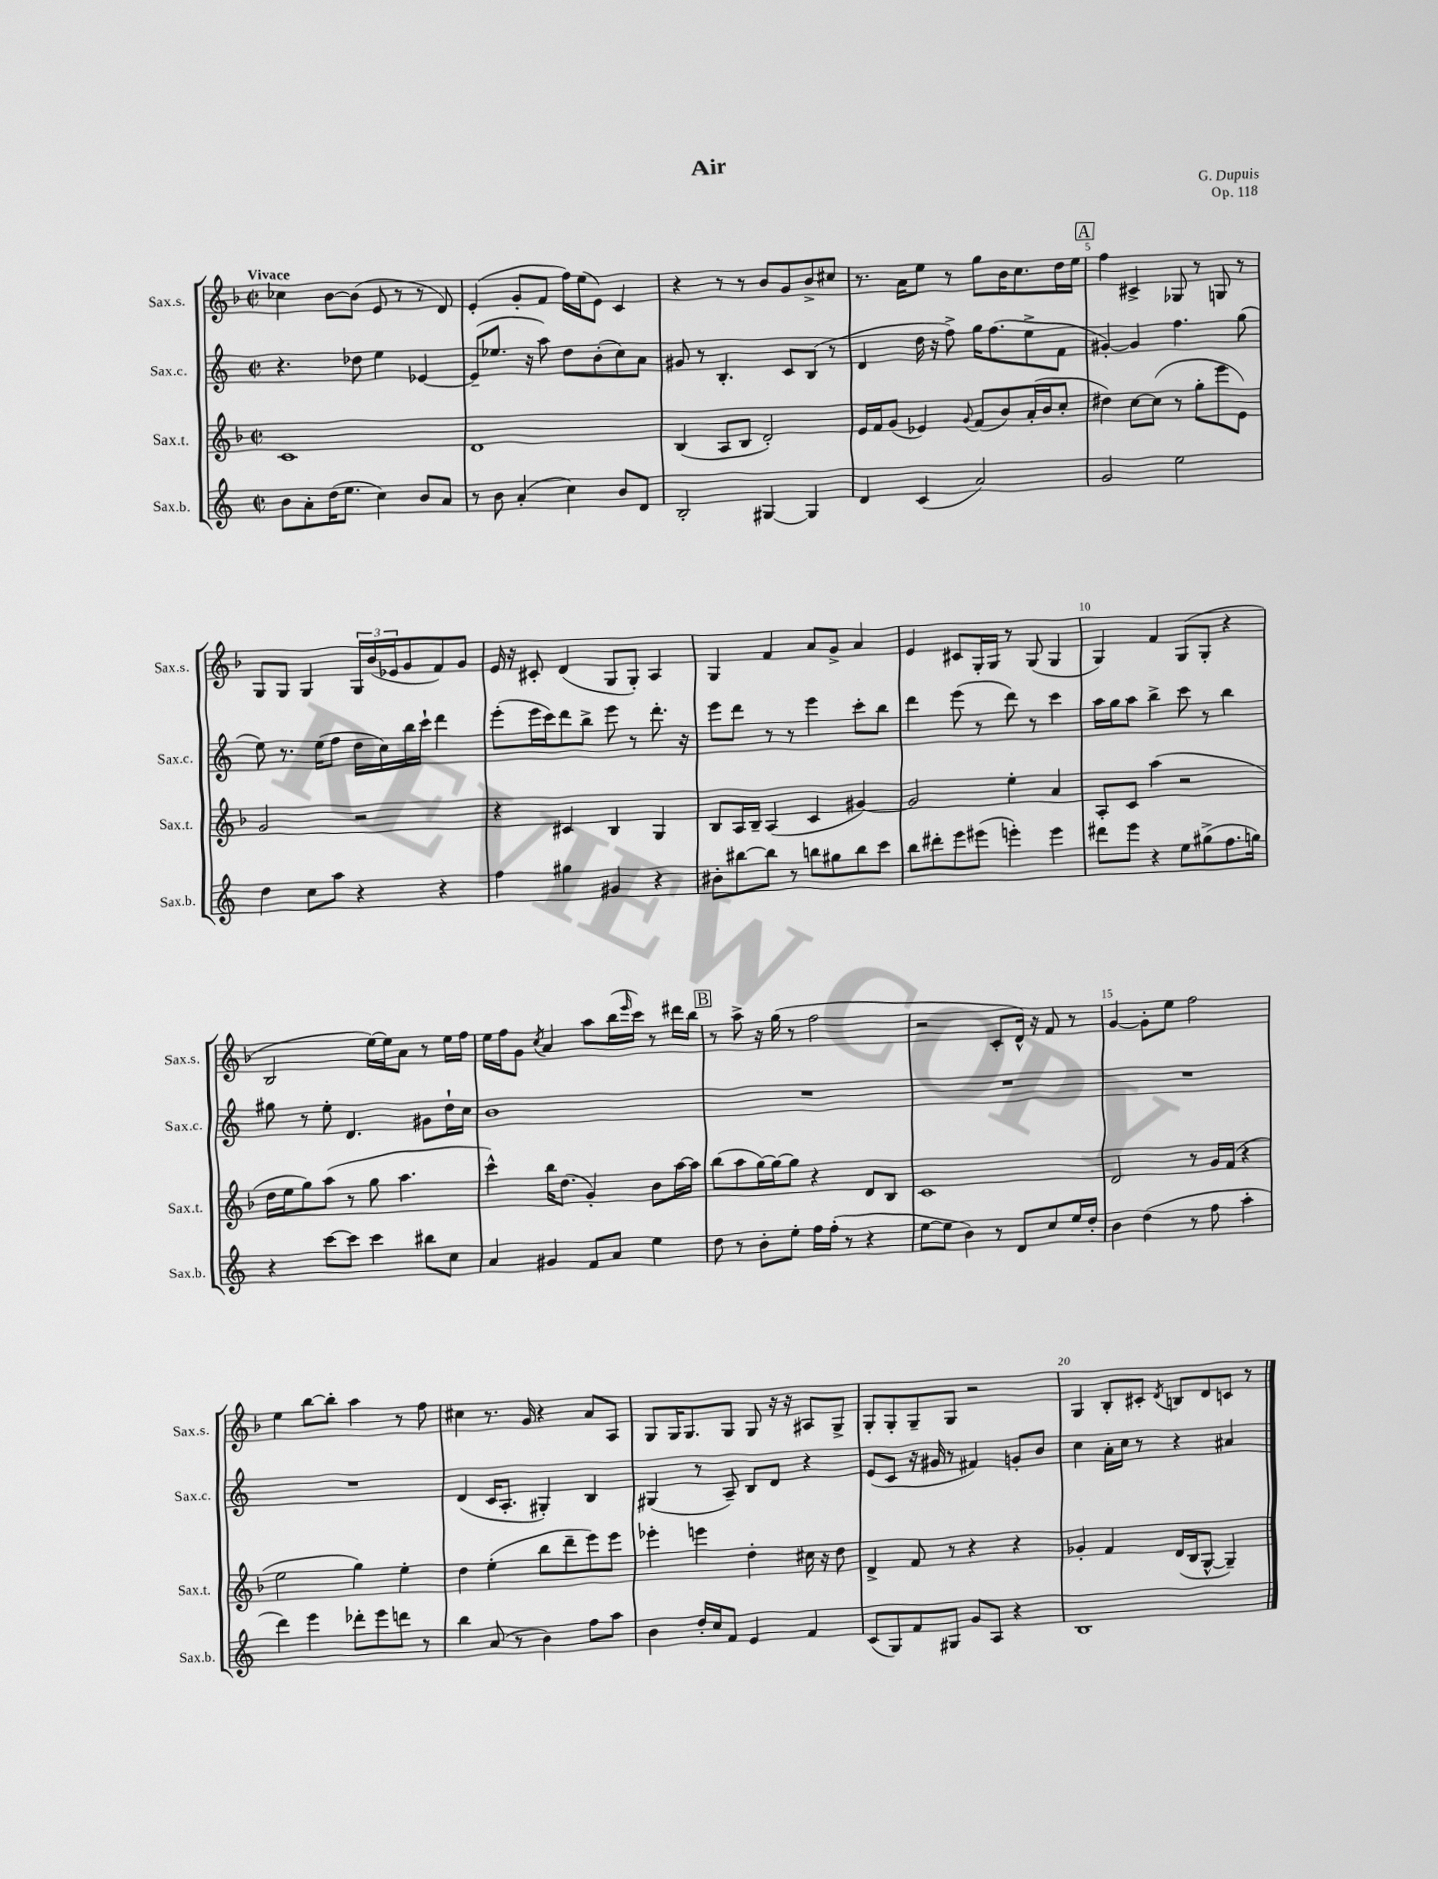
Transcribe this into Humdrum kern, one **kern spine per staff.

**kern	**kern	**kern	**kern
*part4	*part3	*part2	*part1
*staff4	*staff3	*staff2	*staff1
*I"Sax.b.	*I"Sax.t.	*I"Sax.c.	*I"Sax.s.
*I'Sax.b.	*I'Sax.t.	*I'Sax.c.	*I'Sax.s.
*clefG2	*clefG2	*clefG2	*clefG2
*k[]	*k[b-]	*k[]	*k[b-]
*M2/2	*M2/2	*M2/2	*M2/2
*met(c|)	*met(c|)	*met(c|)	*met(c|)
=1	=1	=1	=1
!	!	!	!LO:TX:a:B:t=Vivace
8b\L	1c	4.r	4cc-X\
8a'\	.	.	.
(16dd\K	.	.	[8b-\L
8.ee\J	.	.	.
.	.	8dd-X\	(8b-\J]
4cc\)	.	4ee\	8e/
.	.	.	8r
8b/L	.	[4e-X/	8r
8a/J	.	.	8d/)
=2	=2	=2	=2
8r	1d	(8e-~/L]	(4e'/
8b\	.	8.ee-X/J	.
(4a'/	.	.	8g'/L
.	.	16r	.
.	.	8aa\)	8f/J
4cc\)	.	8dd\L	16ff\LL)
.	.	.	(16ee\J
.	.	(8b'\	8e\J)
8b/L	.	8cc\)	4c/
8d/J	.	8a\J	.
=3	=3	=3	=3
2B'/	(4B-/	8g#X/	4r
.	.	8r	.
.	8A/L	4.B'/	8r
.	8B-/J	.	8r
[4G#X/	2d'/)	.	8b-/L
.	.	8c/L	8g/
4G#/]	.	(8B/J	8b-^/
.	.	8r	8cc#X/J
=4	=4	=4	=4
4d/	16e/LL	4d/	8.r
.	16f/J	.	.
.	(8g/J	.	.
.	.	.	16a\KL
(4c/	4e-X/)	16dd\	8ee\J
.	.	16r	.
.	.	8ff^\)	8r
.	8qqg/	.	.
2a/)	(8f/L	16gg\KL	8gg\L
.	.	(8.ff\	.
.	8b-/)	.	16b-\K
.	.	.	8.cc\
.	(16a'/L	8ee^\	.
.	16b-/J	.	.
.	8cc'/J	8f\J	16dd\L
.	.	.	16ee\JJ
!!LO:REH:place=s1:t=A
=5	=5	=5	=5
2g/	4dd#X\)	[4g#X'/)	4ff\
.	[8cc\L	4g#/]	4c#X^/
.	(8cc\J]	.	.
2ee\	8r	4.ff\	8G-X/
.	8gg'\L	.	8r
.	8eee\	.	8Gn/
.	8e\J)	(8gg\	8r
!!LO:LB:g=z
=6	=6	=6	=6
4dd\	2g/	8ee\)	8G/L
.	.	8.r	8G/J
8cc\L	.	.	4G/
.	.	(16ee\KL	.
8aa\J	.	8ff\J	.
4r	2r	16dd\LL	24G/LL
.	.	.	(24b-/
.	.	16cc\)	.
.	.	.	24e-X/J
.	.	16bb\	8g/
.	.	16ccc`\JJ	.
4r	.	4ddd\	8f/)
.	.	.	8g/J
=7	=7	=7	=7
4ff\	4r	(8eee'\L	16e/
.	.	.	16r
.	.	16eee\L	8c#X'/
.	.	16ccc\J)	.
4gg#X\	4c#X/	8ddd\	(4d/
.	.	8bb^\J	.
4g#X/	4B-/	8eee\	8G/L
.	.	8r	8G'/J)
4r	4G/	8.ddd'\	4A/
.	.	16r	.
=8	=8	=8	=8
8b#X'\L	8B-/L	8eee\L	4G/
[8bb#X\	16A/L	8ddd\J	.
.	16B-~/JJ	.	.
8bb#\J]	(4A/	8r	4f/
8r	.	8r	.
8bbn\L	4c/	4eee\	8a/L
8gg#X\	.	.	8g^/J
8bb\	[4g#X/)	8ccc'\L	4a/
8ccc\J	.	8bb\J	.
=9	=9	=9	=9
8bb\L	2g#/]	4ddd\	4e/
8ddd#X'\	.	.	.
8eee\	.	(8eee\	8c#X/L
(8eee#X\J	.	8r	16G'/L
.	.	.	16G/JJ
4eeen'\)	4ee'\	8ddd\)	8r
.	.	8r	(8G/
4eee\	4a/	4ccc\	4G/
=10	=10	=10	=10
8ddd#X\L	8A'/L	16aa\LL	4G/)
.	.	16gg\J	.
8eee\J	8c/J	8aa\J	.
4r	(4aa\	4bb^\	4f/
8ee\L	2r	8ccc\	(8G/L
(8gg#X^\	.	8r	8G'/J
8.ff\	.	4bb\	4r
16ggn\Jk)	.	.	.
!!LO:LB:g=z
=11	=11	=11	=11
4r	16dd\LL	8gg#X\	2B-/
.	16ee\J	.	.
.	8gg\)	8r	.
[8ccc\L	(8aa\J	8ee'\	.
8ccc\J]	8r	4.d/	.
4ccc\	8gg\	.	[16ee\LL)
.	.	.	16ee\J]
.	4.aa\	.	8a\J
8bb#X\L	.	8g#X\L	8r
8cc\J	.	16dd`\L	16ee\LL
.	.	16cc\JJ	16ff\JJ
=12	=12	=12	=12
4a/	4ccc^^\)	1b	16ee\LL
.	.	.	16ff\J
.	.	.	8g\J
.	.	.	8qcc/
4g#X/	16bb-\KL	.	4a/
.	(8.dd\J	.	.
8f/L	4g'/)	.	8aa\L
8a/J	.	.	(16bb-\L
.	.	.	16qqeee/
.	.	.	16ccc\JJ)
4ee\	8b-\L	.	8r
.	[16aa\L	.	16ddd#X\LL
.	16aa\JJ]	.	16bb-\JJ
!!LO:REH:place=s1:t=B
=13	=13	=13	=13
8dd\	(8bb-\L	1r	8r
8r	8aa\	.	8aa^\
8b'\L	[16gg\L)	.	16r
.	16gg\J_	.	(16gg\
8ee'\J	8gg\J]	.	8r
16ff\LL	4r	.	2ff\
(16ff'\JJ	.	.	.
8r	.	.	.
4r	8d/L	.	.
.	8B-/J	.	.
=14	=14	=14	=14
[8ee\L	1c	1r	2r
8ee\J]	.	.	.
4b\)	.	.	.
8r	.	.	8c'/L
8d/L	.	.	16d^^/Jk)
.	.	.	16r
8cc/	.	.	8f/
16ee/L	.	.	8r
16dd'/JJ	.	.	.
=15	=15	=15	=15
4b\	2d/	1r	[4g/
(4dd\	.	.	8g'\L]
.	.	.	8ee\J
8r	8r	.	2ff\
8ff\	16g/LL	.	.
.	(16f/JJ	.	.
4aa'\	4r	.	.
!!LO:LB:g=z
=16	=16	=16	=16
4ddd\)	2ee\	1r	4ee\
4eee\	.	.	[8bb-\L
.	.	.	8bb-'\J]
8ddd-X'\L	4gg\)	.	4aa\
8eee\	.	.	.
8dddn\J	4ee'\	.	8r
8r	.	.	8ff\
=17	=17	=17	=17
4bb\	4dd\	(4d/	4cc#X\
(8a/	(4ee'\	16c/KL	8.r
.	.	8.A'/J	.
8r	.	.	.
.	.	.	16g/
4b\)	8bb-\L	4G#X'/)	4r
.	8ddd~\	.	.
8ff\L	8eee\)	4B/	8a/L
8aa\J	8eee\J	.	8A/J
=18	=18	=18	=18
4b\	4eee-X'\	(4G#X/	8G/L
.	.	.	16G/K
.	.	.	8.G/
16dd'/LL	4eeen\	8r	.
16cc/J	.	.	.
8f/J	.	8A~/)	8G/J
4e/	4dd'\	8B/L	8G/
.	.	8d/J	16r
.	.	.	16r
4f/	16cc#X\	4r	8A#X/L
.	16r	.	.
.	8dd\	.	8G^/J
=19	=19	=19	=19
(8c/L	4d^/	(8e/L	8G'/L
8G/)	.	8c/J	8G'/
8f/	8f/	16r	8G~/
.	.	16g#X/	.
8G#X/J	8r	8r	8G/J
8g/L	4r	4f#X/)	2r
8A/J	.	.	.
4r	4r	8gn'/L	.
.	.	8b/J	.
=20	=20	=20	=20
1B	4g-X'/	4cc\	4G/
.	4f/	16a'\LL	8B-'/L
.	.	16cc\JJ	.
.	.	8r	8c#X'/J
.	.	.	8qd/
.	(16d/LL	4r	8Bn/L
.	16B-/J	.	.
.	[8G^^/J	.	8d/
.	4G~/])	4a#X/	8cn/J
.	.	.	8r
==	==	==	==
*-	*-	*-	*-
